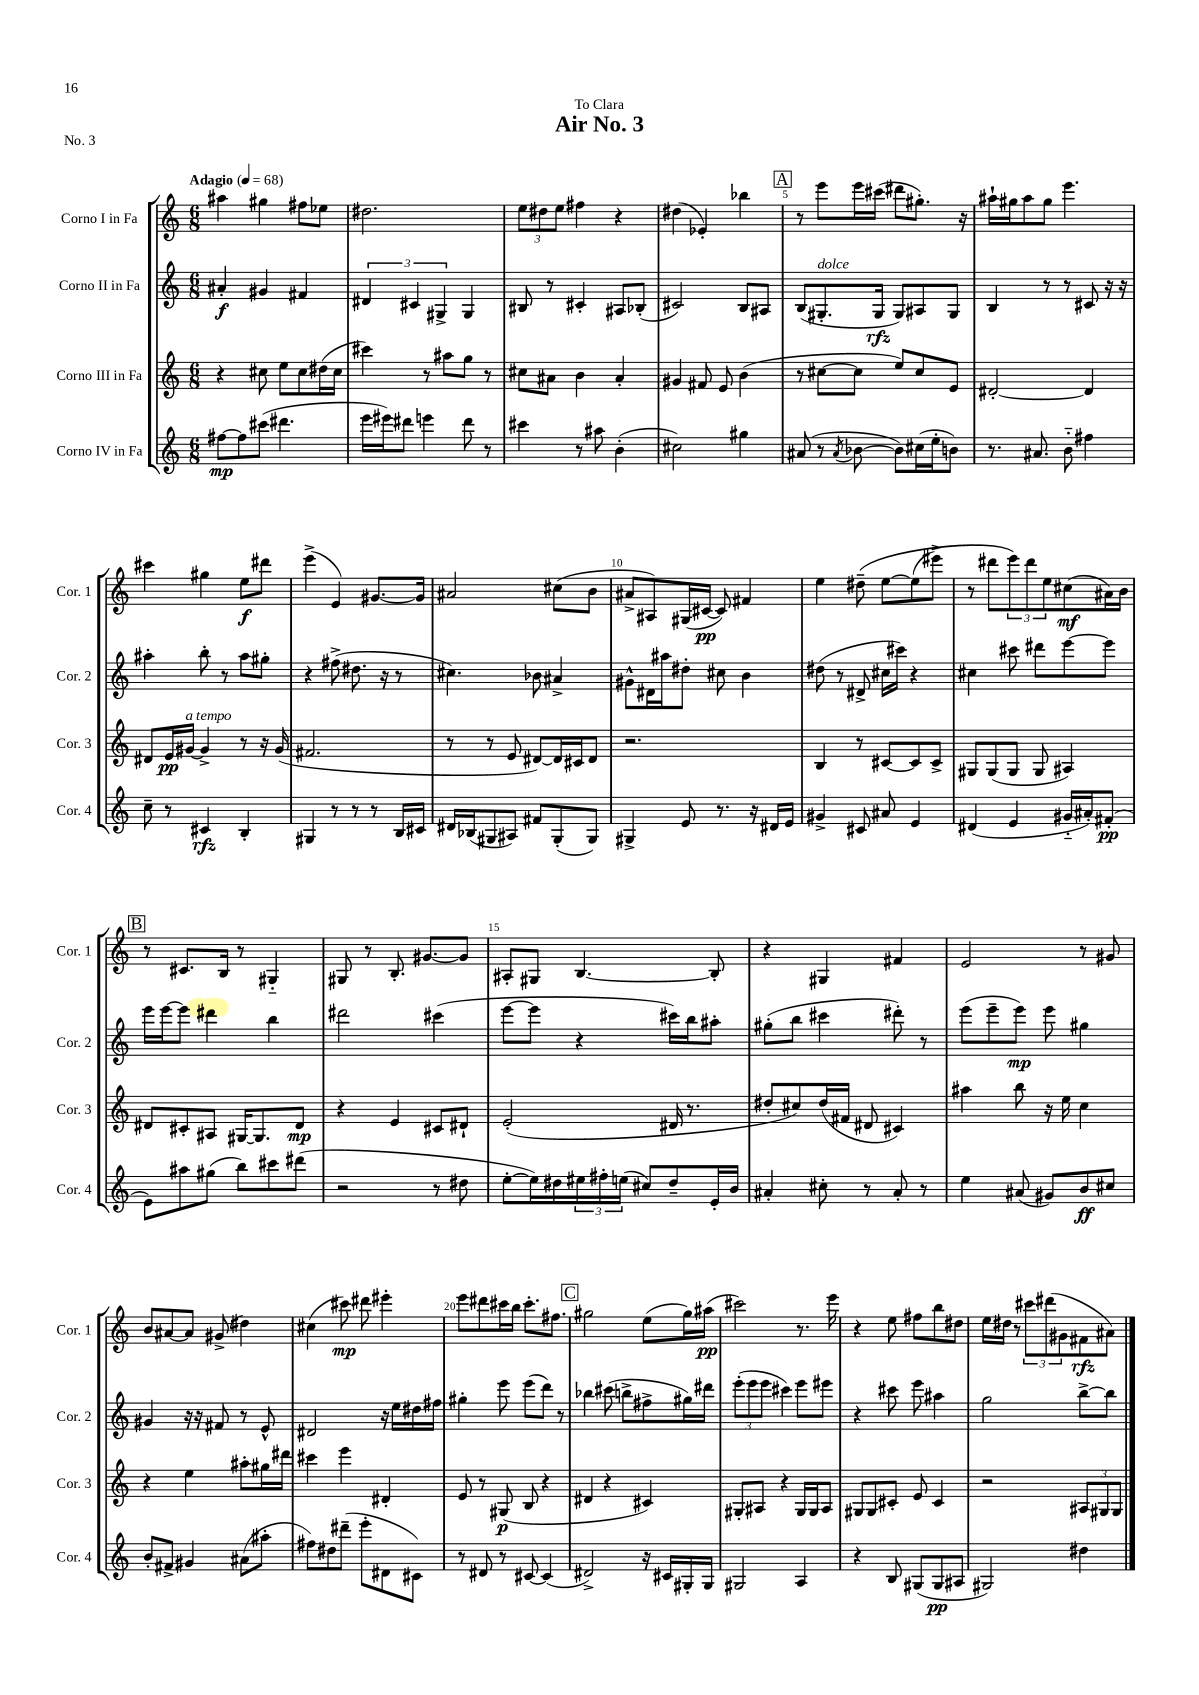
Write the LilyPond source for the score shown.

\header { title = "Air No. 3" dedication = "To Clara" piece = "No. 3" }
<<
\new StaffGroup <<
\new Staff = "s0" \with { instrumentName = "Corno I in Fa" shortInstrumentName = "Cor. 1" } {
    \clef treble \key c \major \numericTimeSignature \time 6/8 \tempo "Adagio" 4 = 68
    ais''4 gis''4 fis''8 ees''8 |
    dis''2. |
    \tuplet 3/2 { e''8 dis''8 e''8 } fis''4 r4 |
    dis''4( ees'4-.) bes''4 |
    \mark \markup { \box "A" } r8 e'''8 e'''16 cis'''16( dis'''8 gis''8.-.) r16 |
    ais''16-! gis''16 ais''8 gis''8 e'''4. |
    cis'''4 gis''4 e''8\f dis'''8 |
    e'''4->( e'4) gis'8.~ gis'16 |
    ais'2 cis''8( b'8 |
    ais'8-> ais8) gis16( cis'16~\pp cis'8) fis'4 |
    e''4 dis''8--\( e''8~ e''8( eis'''8->) |
    r8 dis'''8 \tuplet 3/2 { e'''8\) dis'''8 e''8 } cis''8\mf( ais'16) b'16 |
    \mark \markup { \box "B" } r8 cis'8. b16 r8 gis4-_ |
    gis8 r8 b8.-. gis'8.~ gis'8 |
    ais8-. gis8 b4.~ b8-. |
    r4 gis4 fis'4 |
    e'2 r8 gis'8 |
    b'8 ais'8~ ais'8 gis'8->( dis''4) |
    cis''4( cis'''8\mp) dis'''8 eis'''4-. |
    e'''8 dis'''8 cis'''16 b''16 cis'''8.-. fis''8. |
    \mark \markup { \box "C" } gis''2 e''8( gis''16) ais''16\pp( |
    cis'''2) r8. e'''16 |
    r4 e''8 fis''8 b''8 dis''8 |
    e''16 dis''16 r8 \tuplet 3/2 { cis'''8 dis'''8( gis'8 } fis'8\rfz ais'8) \bar "|." |
}
\new Staff = "s1" \with { instrumentName = "Corno II in Fa" shortInstrumentName = "Cor. 2" } {
    \clef treble \key c \major \numericTimeSignature \time 6/8
    ais'4-.\f gis'4 fis'4 |
    \tuplet 3/2 { dis'4 cis'4 gis4-> } gis4 |
    bis8 r8 cis'4-. ais8 bes8-.( |
    cis'2) b8 ais8 |
    \mark \markup { \box "A" } b8( gis8.-.^\markup { \italic "dolce" } gis16\rfz gis8) ais8 gis8 |
    b4 r8 r8 cis'8 r16 r16 |
    ais''4-. b''8-. r8 ais''8 gis''8-. |
    r4 fis''8->( dis''8. r16 r8 |
    cis''4.) bes'8 ais'4-> |
    gis'8-^ dis'16 ais''16 dis''8-. cis''8 b'4 |
    dis''8( r8 dis'8-> cis''16 cis'''16) r4 |
    cis''4 cis'''8 dis'''8 e'''8~ e'''8 |
    \mark \markup { \box "B" } e'''16 e'''16~ e'''8 dis'''4 b''4 |
    dis'''2 cis'''4( |
    e'''8~ e'''8 r4 cis'''16) b''16 ais''8-. |
    gis''8-.( b''8 cis'''4 dis'''8-.) r8 |
    e'''8( e'''8-- e'''8\mp) e'''8 gis''4 |
    gis'4 r16 r16 fis'8 r8 e'8-^ |
    dis'2 r16 e''16 dis''16 fis''16 |
    gis''4-. e'''8 e'''8( d'''8) r8 |
    \mark \markup { \box "C" } bes''4 cis'''8( b''8-> fis''8-> gis''16) dis'''16 |
    \tuplet 3/2 { e'''8-.( e'''8 e'''8 } cis'''4) e'''8 eis'''8 |
    r4 cis'''8 e'''8 ais''4 |
    g''2 b''8~-> b''8 \bar "|." |
}
\new Staff = "s2" \with { instrumentName = "Corno III in Fa" shortInstrumentName = "Cor. 3" } {
    \clef treble \key c \major \numericTimeSignature \time 6/8
    r4 cis''8 e''8 cis''8 dis''16( cis''16 |
    cis'''4) r8 ais''8 g''8 r8 |
    cis''8 ais'8 b'4 ais'4-. |
    gis'4 fis'8 e'8 b'4( |
    \mark \markup { \box "A" } r8 cis''8~ cis''8 e''8) cis''8 e'8 |
    dis'2~-. dis'4 |
    dis'8 e'16\pp gis'16~^\markup { \italic "a tempo" } gis'4-> r8 r16 gis'16( |
    fis'2. |
    r8 r8 e'8 dis'8~) dis'16 cis'16 dis'8 |
    r2. |
    b4 r8 cis'8~ cis'8 cis'8-> |
    gis8 gis8( gis8 gis8 ais4) |
    \mark \markup { \box "B" } dis'8 cis'8-. ais8 gis16~ gis8. dis'8\mp |
    r4 e'4 cis'8 dis'8-! |
    e'2-.( dis'16 r8. |
    dis''8-. cis''8) dis''16( fis'16 dis'8 cis'4) |
    ais''4 b''8 r16 e''16 c''4 |
    r4 e''4 ais''8-. gis''16 dis'''16 |
    cis'''4 e'''4 dis'4-. |
    e'8 r8 gis8\p( b8 r4 |
    \mark \markup { \box "C" } dis'4 r4 cis'4) |
    gis8-. ais8 r4 gis16 gis16 ais8 |
    gis8 gis8 cis'8-. e'8 cis'4 |
    r2 \tuplet 3/2 { ais8 gis8 gis8 } \bar "|." |
}
\new Staff = "s3" \with { instrumentName = "Corno IV in Fa" shortInstrumentName = "Cor. 4" } {
    \clef treble \key c \major \numericTimeSignature \time 6/8
    fis''8~\mp fis''8 cis'''8( dis'''4. |
    e'''16 eis'''16) dis'''8 e'''4 dis'''8 r8 |
    cis'''4 r8 ais''8 b'4-.( |
    cis''2) gis''4 |
    \mark \markup { \box "A" } ais'8( r8 \acciaccatura { ais'8 } bes'8~ bes'8) cis''16( e''16-. b'8) |
    r8. ais'8. b'8-_ fis''4 |
    c''8-- r8 cis'4\rfz b4-. |
    gis4 r8 r8 r8 b16 cis'16 |
    dis'16 bes16( gis8 ais8) fis'8 gis8-.( gis8) |
    gis4-> e'8 r8. r16 dis'16 e'16 |
    gis'4-> cis'8 ais'8 e'4 |
    dis'4( e'4 gis'16-_ ais'16-.) fis'8-.\pp( |
    \mark \markup { \box "B" } e'8) ais''8 gis''8( b''8) cis'''8 dis'''8( |
    r2 r8 dis''8 |
    e''8~-. e''16) dis''16 \tuplet 3/2 { eis''16 fis''16-. e''16( } cis''8) dis''8-- e'16-. b'16 |
    ais'4-. cis''8-. r8 ais'8-. r8 |
    e''4 ais'8( gis'8) b'8\ff cis''8 |
    b'8-. fis'8-> gis'4 ais'8( ais''8-. |
    fis''8) dis''8 dis'''8--( e'''8-. dis'8 cis'8) |
    r8 dis'8 r8 cis'8~ cis'4( |
    \mark \markup { \box "C" } dis'2->) r16 cis'16 gis16-. gis16 |
    gis2 a4 |
    r4 b8 gis8( gis8\pp ais8 |
    gis2) dis''4 \bar "|." |
}
>>
>>
\layout { \context { \Score \override BarNumber.break-visibility = ##(#f #t #t) barNumberVisibility = #(every-nth-bar-number-visible 5) } }
